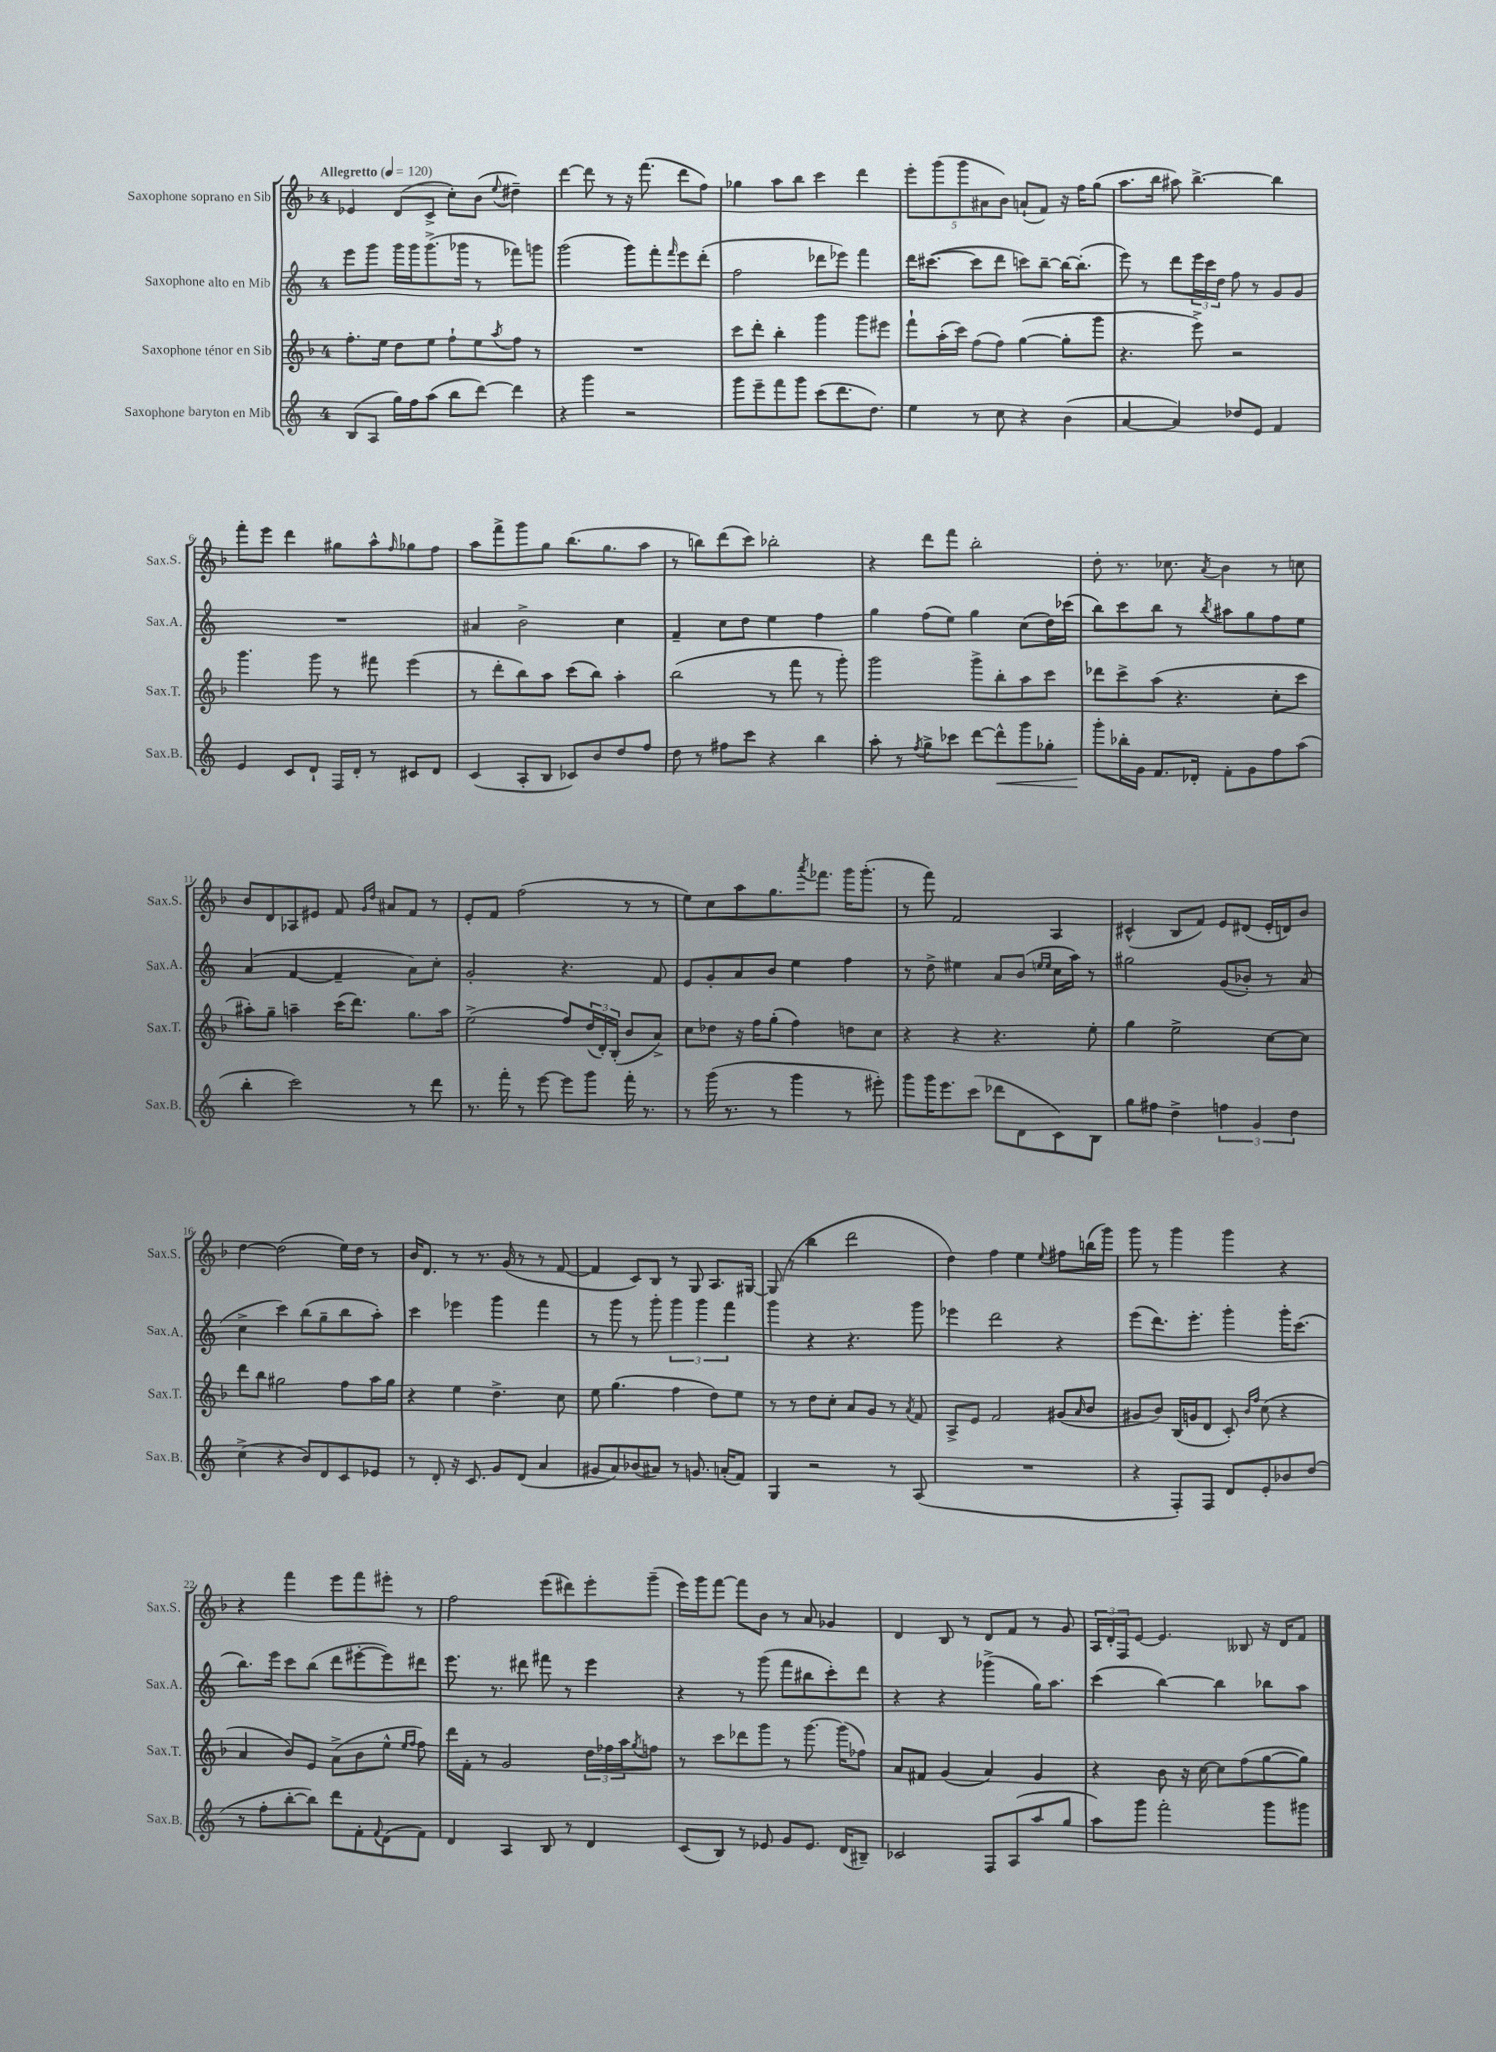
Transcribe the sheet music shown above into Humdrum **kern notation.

**kern	**kern	**kern	**kern
*staff4	*staff3	*staff2	*staff1
*clefG2	*clefG2	*clefG2	*clefG2
*k[]	*k[b-]	*k[]	*k[b-]
*M4/4	*M4/4	*M4/4	*M4/4
*MM120	*MM120	*MM120	*MM120
(8B	8.ff'	8eee	4e-
8A	.	8ggg	.
.	16ee	.	.
16gg)	8dd	16ggg	(8d
16ff	.	16ggg	.
(8aa	8ee	(8.ggg^	8c^
8bb	8ff`	.	8cc')
.	.	16ggg-	.
[8ddd)	8ee	8r	(8b-
.	8qaa	.	8qqee
4ddd]	8ff	8fff-)	4dd#~)
.	8r	8ggg	.
=	=	=	=
4r	1r	(2ggg	[4ddd
4ggg	.	.	8ddd]
.	.	.	8r
2r	.	8ggg)	16r
.	.	.	(8.fff
.	.	8fff'	.
.	.	16qqfff	.
.	.	8eee	8ddd
.	.	(8ddd'	8ff)
=	=	=	=
8ggg	8ccc	2ff	4gg-
8eee~	8ddd'	.	.
8fff	4bb-'	.	8aa
8ggg	.	.	8bb-
(8ccc	4ggg	8ddd-	4ccc
8.ddd	.	8eee-)	.
.	8ggg	4fff	4ddd
8.dd)	.	.	.
.	8eee#	.	.
=	=	=	=
4ee	8fff`	16ddd	10eee'
.	.	([8.ccc#	.
.	.	.	(10ggg
.	(16aa'	.	.
.	16ccc)	.	.
.	.	.	10ggg
8r	(8ff	8ccc#]	.
.	.	.	10a#
8cc	8ff)	8ddd	.
.	.	.	10b-)
4r	([4gg	8ccc)	(8a`
.	.	[8bb~	8f)
(4b	8gg']	16bb_	16r
.	.	(8.bb']	16ff
.	8ggg	.	(8gg
=	=	=	=
[4a	4.r	8eee)	8.aa
.	.	8r	.
.	.	.	16bb-
4a])	.	8ddd	8aa#)
.	8eee^)	24eee	[4.bb-^
.	.	24ccc	.
.	.	24dd	.
8dd-	2r	8ff	.
8e	.	8r	.
4f	.	8g	4bb-]
.	.	8g	.
=	=	=	=
4e	4.ggg	1r	8fff'
.	.	.	8eee
8c	.	.	4ddd
8d`	8ggg	.	.
16F	8r	.	8gg#
16d'	.	.	.
8r	8fff#	.	8aa^^
.	.	.	16qqff
8c#	(4eee	.	8gg-
8d	.	.	8ff
=	=	=	=
(4c	8r	4a#	8aa
.	8ddd'	.	8fff^
8A'	8bb-)	2b^	8ggg
8B	8aa	.	8gg
8c-)	(8ccc	.	(8.bb-
8b	8bb-)	.	.
.	.	.	8.gg
8dd	4aa'	4cc	.
8ff	.	.	8aa
=	=	=	=
8dd	(2bb-	4f~	8r
8r	.	.	8bb)
8ff#	.	8cc	(8ddd
8ccc	.	8dd	8ccc)
4r	8r	4ee	2bb-'
.	8fff	.	.
4bb	8r	4ff	.
.	8ggg')	.	.
=	=	=	=
8aa'	2ggg	4gg	4r
8r	.	.	.
8qff	.	.	.
8gg^	.	(8ff	8ddd
8ccc-	.	8ee)	8fff
[8ddd	8ggg^	4gg	2bb-'
8ddd^^]	8bb-'	.	.
8ggg	8aa	(8cc	.
8gg-'	8ccc	16dd)	.
.	.	(16ccc-	.
=	=	=	=
8ggg'	8ddd-	8bb)	8dd'
16bb-'	8ccc^	8ccc	8.r
16g	.	.	.
8.f	(8aa	8bb	.
.	.	.	8.cc-
.	4.r	8r	.
16d-'	.	.	.
.	.	8qbb	8qa
8f'	.	8aa#	4b-
8g	.	8gg	.
8ff	8cc'	8ff	8r
(8aa	8ccc	8ee	8cc
=	=	=	=
4bb'	8aa#')	(4a	8b-
.	8gg~	.	8d
2ccc)	4aa~	[4f	8A-
.	.	.	8e#
.	(16ccc	4f~]	8f
.	8.ddd)	.	.
.	.	.	16qqg
.	.	.	16qqdd
.	.	.	8a#
8r	8.gg	8a)	8f
8ddd	.	8cc'	8r
.	16aa	.	.
=	=	=	=
8.r	(2ee^	2g'	8e'
.	.	.	8f
16fff'	.	.	.
8r	.	.	(2ff
[8eee	.	.	.
8eee]	8ff)	4.r	.
8ggg	(24dd	.	.
.	24d')	.	.
.	(24B-'	.	.
16fff'	8b-	.	8r
8.r	.	.	.
.	8a^)	8f	8r
=	=	=	=
8r	8cc	8e	8ee)
(16ggg	8dd-	8g'	8cc
8.r	.	.	.
.	16r	8a	8aa
.	16ff	.	.
8r	(8gg'	8b	8.gg
4ggg	4ff)	4ee	.
.	.	.	8qaaa
.	.	.	8.fff-
8r	8dd	4ff	16ggg
.	.	.	(8.ggg'
8eee#')	8cc	.	.
=	=	=	=
8ggg	4r	8r	8r
16ggg	.	8dd^	8fff)
8.eee	.	.	.
.	4r	4ee#	2f
(8ccc	.	.	.
8ddd-	4.r	8a	.
8d	.	(8b	.
.	.	16qqee	.
.	.	16qqee	.
8c)	.	16cc	4A
.	.	16aa)	.
8B	8ee'	8r	.
=	=	=	=
8gg	4gg	2gg#	(4c#^^
8ff#	.	.	.
4dd^	2ee^	.	8B-
.	.	.	8f)
6ff	.	(8g	8e
.	.	8b-')	(8d#
6g	.	.	.
.	[8cc	8r	16e'
.	.	.	16d)
6dd	.	.	.
.	8cc]	(8a	8b-
=	=	=	=
(4cc^	8ddd	4cc^	[4dd
.	8bb-	.	.
4r	2gg#	4ccc)	(2dd]
8b)	.	(8bb	.
8d	.	8gg~	.
8c	8ff	8bb	16ee)
.	.	.	16dd
8e-	16aa	8aa')	8r
.	16gg#	.	.
=	=	=	=
8r	4r	4ccc	16b-
.	.	.	8.d
8d'	.	.	.
16r	4ee	4eee-	8r
8.c	.	.	.
.	.	.	8.r
8g	4.dd^	4ggg	.
.	.	.	(16g
(8d	.	.	8r
4a	.	4fff	8r
.	8cc	.	[8f
=	=	=	=
8g#	8ee	8r	4f]
8a)	(4.gg	8ggg	.
(8b-	.	8r	8c)
8a#)	.	8ggg'	8B-
8r	4ff	6ggg	8r
8.g	.	.	8G
.	.	6ggg	.
.	8dd)	.	8.A
(16a'	.	.	.
.	.	6fff	.
8f)	8ee	.	.
.	.	.	[16G#
=	=	=	=
4G	8r	4ggg	(8G#]
.	8r	.	8r
2r	8dd	4r	4bb-
.	8cc'	.	.
.	8a	4.r	2ddd
.	8g	.	.
8r	8r	.	.
.	8qa	.	.
(8A	8f	8ggg	.
=	=	=	=
1r	8A^	4eee-	4dd)
.	8e	.	.
.	2f	2ddd	4ff
.	.	.	4ee
.	.	.	8qqee
.	(8g#	4r	8ff#
.	16qqa	.	.
.	8b-	.	(16bb
.	.	.	16ggg)
=	=	=	=
4r	8g#	(8eee	8ggg
.	8b-)	8.ddd)	8r
8F')	(16B-	.	4ggg
.	16g	8.eee'	.
8F	8d	.	.
8d	8c')	4ggg'	4ggg
.	16qqb-	.	.
.	16qqff	.	.
8e'	(8cc	.	.
8b-	4r	16ggg'	4r
.	.	(8.ccc	.
(8dd	.	.	.
=	=	=	=
8r	4a	8.bb)	4r
8ff'	.	.	.
.	.	16eee	.
[8bb'	8b-)	8ccc	4fff
8bb])	8e	(8bb	.
8ddd	(8a^	8ddd	8eee
8f'	8b-	[8eee#'	8fff
8qqf	.	.	.
(8d	8ee^^	8eee#])	8eee#'
.	16qqee	.	.
.	16qqff	.	.
8f)	8ff)	8ddd#	8r
=	=	=	=
4d	16ddd	8.eee	2ff
.	16f'	.	.
.	8r	.	.
.	.	8.r	.
4A	2g	.	.
.	.	8ddd#	.
8B	.	8fff#	(8eee
8r	.	8r	8ddd#)
4d	24dd	4eee	8eee'
.	24ff-	.	.
.	24aa	.	.
.	8qgg	.	.
.	8ff	.	(8ggg~
=	=	=	=
(8c	8r	4r	16eee)
.	.	.	16ggg
8B)	8ccc	.	[8fff
8r	8ddd-	8r	8fff]
8e-	8ggg	(8ggg	8b-
8g	8r	8fff	8r
8.e-	[8.ggg	8bb#	8a
.	.	8ccc')	4g-
(16d	(16ggg]	.	.
8B#~)	8ff-)	8ddd	.
=	=	=	=
2c-	8a	4r	4d
.	8f#	.	.
.	(4g	4r	8B-
.	.	.	8r
8F	4a)	(4ggg-^	8d
(8A	.	.	8f
8aa	4g	16gg)	8r
.	.	8.aa	.
8gg	.	.	8g
=	=	=	=
8aa)	4r	(4ccc	24A
.	.	.	24d'
.	.	.	24F
8ggg	.	.	[8e
2fff'	8b-	[4bb)	4.e]
.	16r	.	.
.	[16cc	.	.
.	8cc]	4bb]	.
.	(8ff	.	8B--
8ggg	[8gg	8bb-	16r
.	.	.	16d
8ggg#	8gg])	8aa	8f
==	==	==	==
*-	*-	*-	*-
